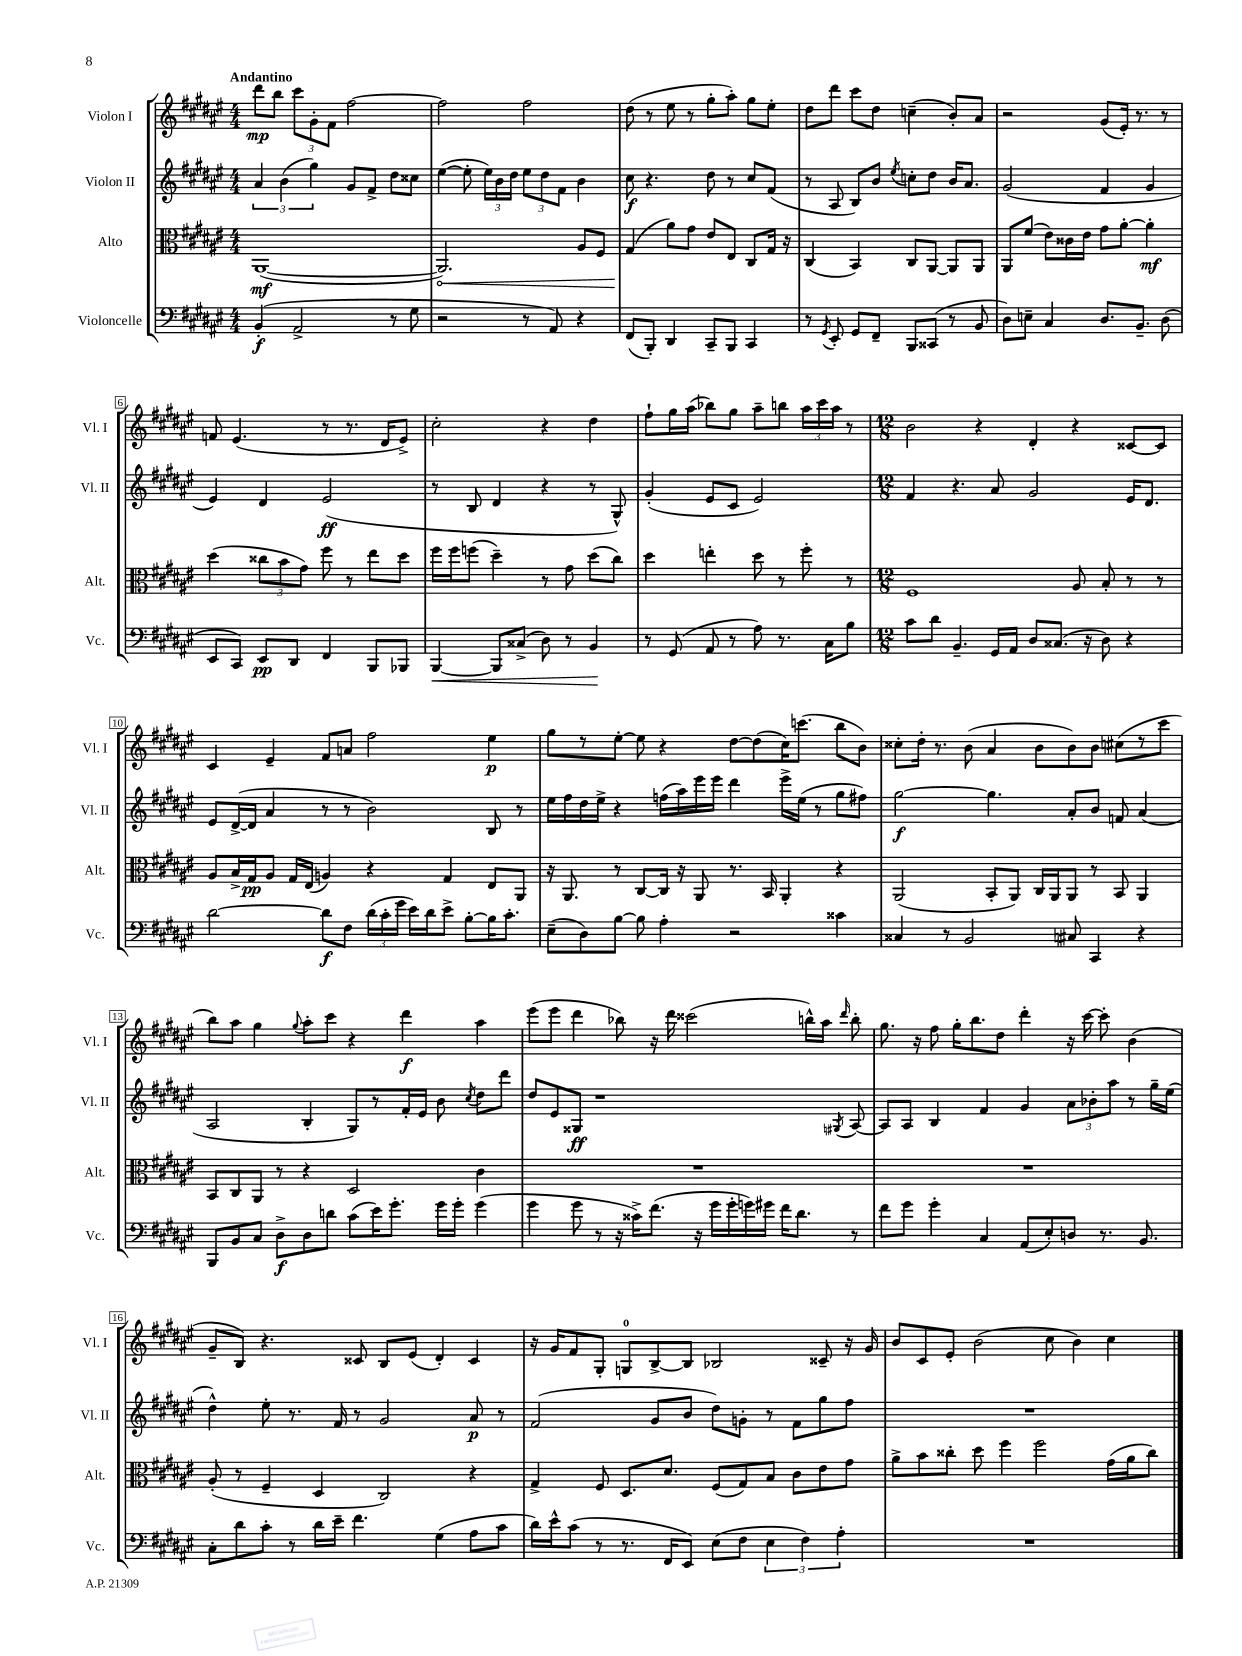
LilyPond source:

<<
\new StaffGroup <<
\new Staff = "s0" \with { instrumentName = "Violon I" shortInstrumentName = "Vl. I" } {
    \clef treble \key fis \major \numericTimeSignature \time 4/4 \tempo "Andantino"
    \autoBeamOff dis'''8[\mp b''8] \tuplet 3/2 { cis'''8[ gis'8-. fis'8] } fis''2~ |
    fis''2 fis''2 |
    dis''8( r8 eis''8 r8 gis''8[-. ais''8]-.) gis''8[ eis''8]-. |
    dis''8[ dis'''8] cis'''8[ dis''8] c''4--( b'8[-.) ais'8] |
    r2 gis'8[( eis'16]-.) r8. r8 |
    f'8 eis'4.( r8 r8. dis'16[ eis'8]->) |
    cis''2-. r4 dis''4 |
    fis''8[-! gis''16 ais''16]( bes''8[) gis''8] ais''8[-- b''8] \tuplet 3/2 { ais''16[ cis'''16 ais''16] } r8 |
    \numericTimeSignature \time 12/8 b'2 r4 dis'4-. r4 cisis'8[~ cisis'8] |
    cis'4 eis'4-- fis'8[ a'8] fis''2 eis''4\p |
    gis''8[ r8 eis''8]~-. eis''8 r4 dis''8[~ dis''8( cis''16) c'''8.]( b''8[ b'8]) |
    cisis''8[-. dis''16]-. r8. b'8( ais'4 b'8[ b'8) b'8] cis''8[( r8 cis'''8] |
    b''8[) ais''8] gis''4 \appoggiatura { gis''8 } ais''8[-. cis'''8] r4 dis'''4\f ais''4 |
    eis'''8[( eis'''8] dis'''4 bes''8) r16 dis'''16 cisis'''2( b''16[-^) ais''16] \grace { dis'''16 } b''8-. |
    gis''8. r16 fis''8 gis''16[-. b''8. dis''8] dis'''4-. r16 cis'''16~ cis'''8-. b'4( |
    gis'8[-- b8]) r4. cisis'8 b8[ eis'8]( dis'4-.) cisis'4 |
    r16 gis'16[ fis'8 gis8]-. g8[-0 b8~-> b8] bes2 cisis'8-- r16 gis'16 |
    b'8[ cis'8 eis'8]-. b'2( cis''8 b'4) cis''4 \bar "|." |
}
\new Staff = "s1" \with { instrumentName = "Violon II" shortInstrumentName = "Vl. II" } {
    \clef treble \key fis \major \numericTimeSignature \time 4/4
    \autoBeamOff \tuplet 3/2 { ais'4 b'4( gis''4) } gis'8[ fis'8]-> dis''8[ cisis''8] |
    eis''4~( eis''8-. \tuplet 3/2 { eis''16[) b'16 dis''16] } \tuplet 3/2 { eis''8[ dis''8 fis'8] } b'4 |
    cis''8\f r4. dis''8 r8 cis''8[ fis'8]( |
    r8 ais8 b8[) b'8] \acciaccatura { eis''8 } c''8[-. dis''8] b'16[ ais'8.] |
    gis'2( fis'4 gis'4 |
    eis'4) dis'4 eis'2\ff( |
    r8 b8 dis'4 r4 r8 gis8-^) |
    gis'4-.( eis'8[ cis'8] eis'2) |
    \numericTimeSignature \time 12/8 fis'4 r4. ais'8 gis'2 eis'16[ dis'8.] |
    eis'8[ dis'16~->( dis'16] ais'4 r8 r8 b'2) b8 r8 |
    eis''16[ fis''16 dis''16 eis''16]-> r4 f''16[( ais''16) eis'''16 eis'''16] dis'''4 eis'''16[-> eis''16]( r8 gis''8[ fis''8]) |
    gis''2~\f gis''4. ais'8[-. b'8] f'8 ais'4( |
    ais2 b4-. gis8[) r8 fis'16-. eis'16] b'8 \acciaccatura { cis''8 } dis''8[ dis'''8] |
    dis''8[ eis'8 gisis8]\ff r1 \acciaccatura { gis8 } ais8~ |
    ais8[ ais8] b4 fis'4 gis'4 \tuplet 3/2 { ais'8[ bes'8-. ais''8] } r8 gis''16[-- eis''16]( |
    dis''4-^) eis''8-. r8. fis'16 r8 gis'2 ais'8\p r8 |
    fis'2( gis'8[ b'8] dis''8[) g'8]-. r8 fis'8[ gis''8 fis''8] |
    R1. \bar "|." |
}
\new Staff = "s2" \with { instrumentName = "Alto" shortInstrumentName = "Alt." } {
    \clef alto \key fis \major \numericTimeSignature \time 4/4
    \autoBeamOff ais,1~\mf( |
    \once \override Hairpin.circled-tip = ##t ais,2.\<) ais8[ fis8] |
    gis4\!( ais'8[) gis'8] eis'8[ eis8] cis8[ gis16] r16 |
    cis4( b,4) cis8[ ais,8]~ ais,8[ ais,8] |
    ais,8[ fis'8]( eis'8[) cisis'16 eis'16] gis'8[ ais'8]~-. ais'4-.\mf |
    dis''4( \tuplet 3/2 { cisis''8[ b'8 gis'8]) } fis''8 r8 eis''8[ dis''8] |
    fis''16[ fis''16 f''8]( dis''4--) r8 gis'8 dis''8[( cis''8]) |
    dis''4 e''4-. dis''8 r8 fis''8-. r8 |
    \numericTimeSignature \time 12/8 fis1 ais8 b8-. r8 r8 |
    ais8[ b16-> gis16\pp ais8] gis16[ eis16]( a4) r4 gis4 eis8[ ais,8] |
    r16 ais,8. r8 cis8[~ cis16] r16 ais,8 r8. b,16 ais,4-. r4 |
    ais,2( b,8[-. ais,8]) cis16[ ais,16 ais,8] r8 b,8 ais,4 |
    b,8[ cis8 ais,8] r8 r4 dis2 cis'4 |
    R1. |
    R1. |
    ais8-.( r8 fis4-- dis4 cis2) r4 |
    gis4-> fis8 dis8.[ dis'8.] fis8[( gis8) b8] cis'8[ eis'8 gis'8] |
    ais'8[-> b'8 cisis''8]-. dis''8 fis''4 fis''2 gis'16[( ais'16 cisis''8]) \bar "|." |
}
\new Staff = "s3" \with { instrumentName = "Violoncelle" shortInstrumentName = "Vc." } {
    \clef bass \key fis \major \numericTimeSignature \time 4/4
    \autoBeamOff b,4-.\f( ais,2-> r8 gis8 |
    r2 r8 ais,8) r4 |
    fis,8[( b,,8]-.) dis,4 cis,8[-- b,,8] cis,4 |
    r8 \acciaccatura { gis,8 } eis,8-. gis,8[ fis,8]-- b,,8[ cisis,8]( r8 b,8 |
    dis8[) e8]-- cis4 dis8.[ b,8.]-- dis8( |
    eis,8[ cis,8]) eis,8[\pp dis,8] fis,4 b,,8[ bes,,8] |
    b,,4~\< b,,8[ cisis8]->( dis8) r8 b,4\! |
    r8 gis,8( ais,8 r8 ais8) r8. cis16[ b8] |
    \numericTimeSignature \time 12/8 cis'8[ dis'8] b,4.-- gis,16[ ais,16] dis8[ cisis8.]( r16 dis8) r4 |
    dis'2~ dis'8[\f fis8] \tuplet 3/2 { dis'16[( cis'16-. gis'16] } eis'16[) dis'16 eis'8]-> b8[~-. b16 cis'8.]-. |
    eis8[--( dis8) b8]~ b8 ais4-. r2 cisis'4 |
    cisis4 r8 b,2 cis8 cis,4 r4 |
    b,,8[ b,8 cis8] dis8[->\f dis8 d'8] cis'8[( eis'16) gis'8.]-. gis'16[ gis'16]-. gis'4( |
    gis'4 gis'8 r8 r16 cisis'16[->) fis'8.]( r16 gis'16[ gis'16-. g'16) gis'16] fis'16[ dis'8.] r8 |
    fis'8[ gis'8] gis'4-. cis4 ais,8[( eis8-.) d8] r8. b,8. |
    cis8[-. dis'8 cis'8]-. r8 dis'16[ eis'16]-- fis'4. gis4( ais8[ cis'8] |
    dis'16[) eis'16-^ cis'8]( r8 r8. fis,16[ eis,8]) eis8[( fis8] \tuplet 3/2 { eis4 fis4) ais4-. } |
    R1. \bar "|." |
}
>>
>>
\layout { \context { \Score \override BarNumber.stencil = #(make-stencil-boxer 0.1 0.3 ly:text-interface::print) } }
